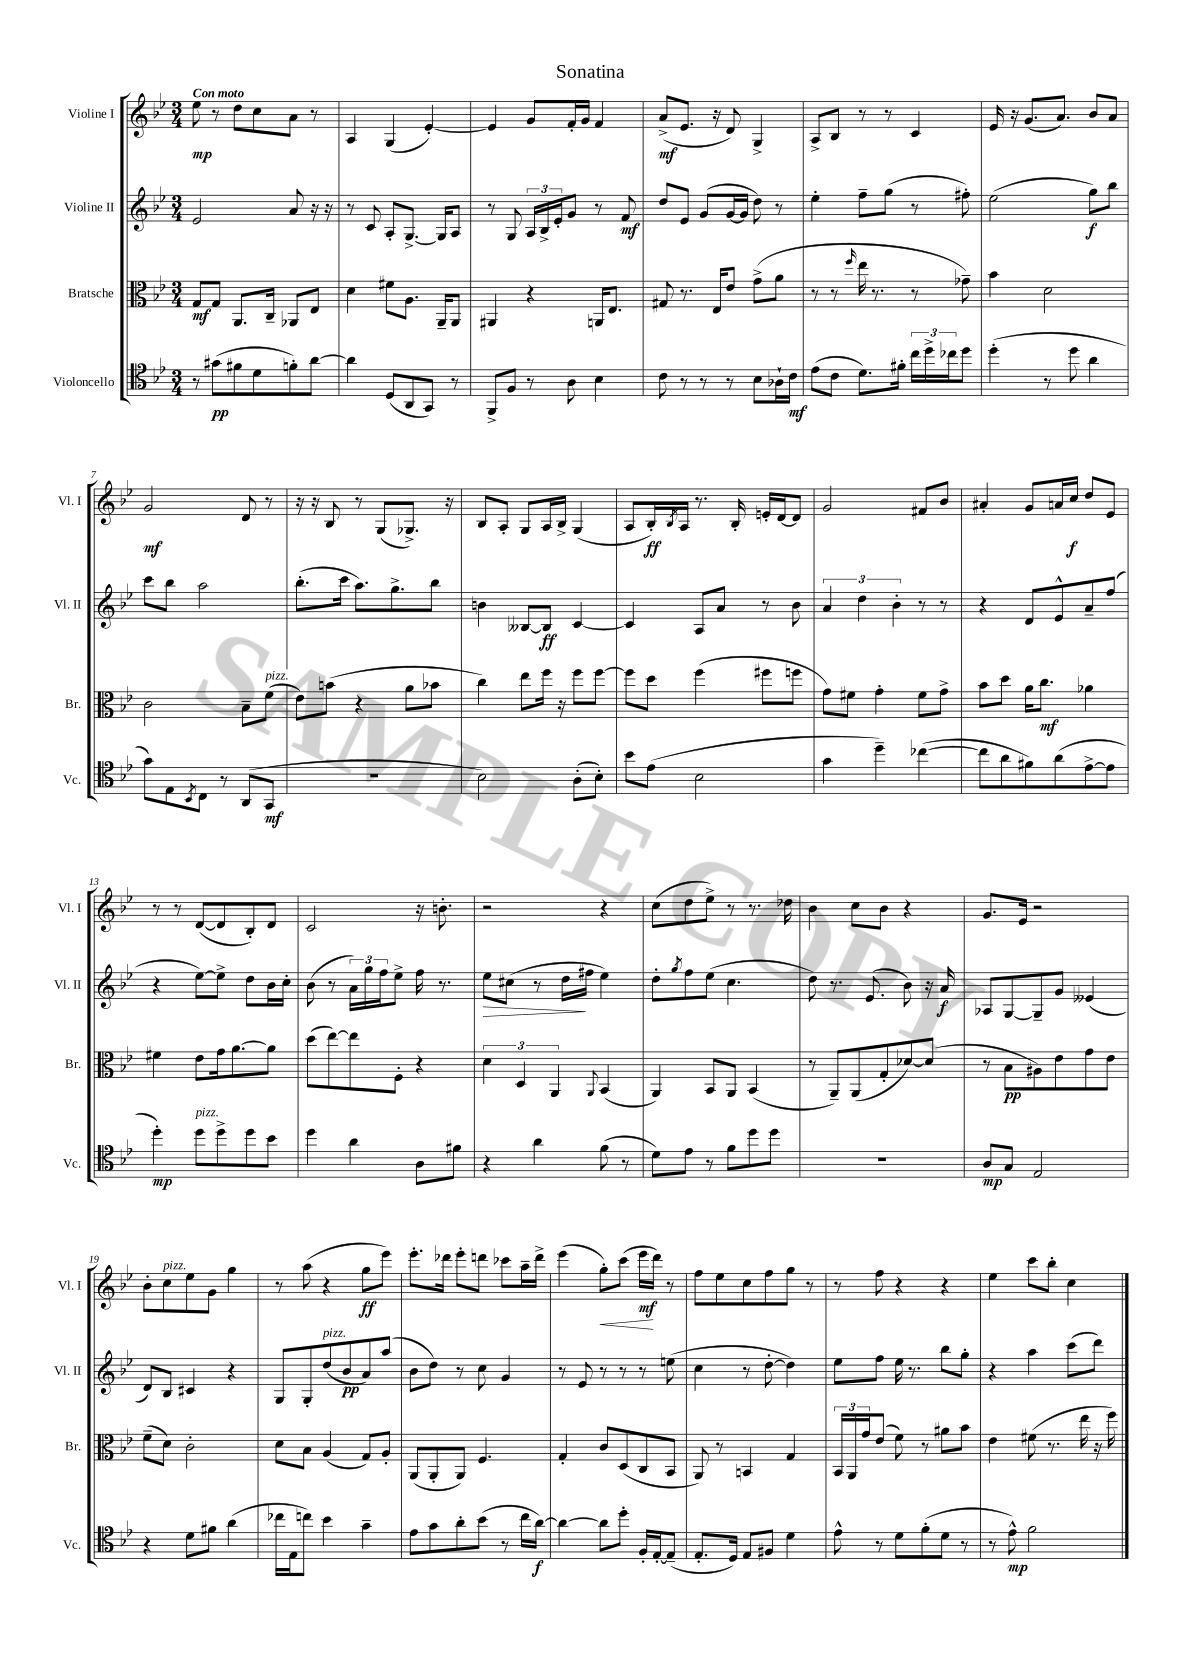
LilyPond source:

\header { title = "Sonatina" }
<<
\new StaffGroup <<
\new Staff = "s0" \with { instrumentName = "Violine I" shortInstrumentName = "Vl. I" } {
    \clef treble \key bes \major \numericTimeSignature \time 3/4 \tempo "Con moto"
    ees''8\mp r8 d''8 c''8 a'8 r8 |
    a4 g4( ees'4~-.) |
    ees'4 g'8 f'16-. g'16 f'4 |
    a'8->\mf( ees'8. r16 d'8) g4-> |
    a8-> bes8 r8 r8 c'4 |
    ees'16 r16 g'8.( a'8.) bes'8 a'8 |
    g'2\mf d'8 r8 |
    r16 r16 bes8 r8 g8( ges8.->) r16 |
    bes8 a8-. g8 a16 bes16-> g4( |
    a8 bes16-.\ff) \acciaccatura { bes8 } a16 r8. bes16-. e'16-. d'16~ d'8 |
    g'2 fis'8 bes'8 |
    ais'4-. g'8 a'16 c''16\f d''8 ees'8 |
    r8 r8 d'8~( d'8 bes8-.) d'8 |
    c'2 r16 b'8.-. |
    r2 r4 |
    c''8( d''8 ees''8->) r8 r8. des''16 |
    bes'4 c''8 bes'8 r4 |
    g'8. ees'16 r2 |
    bes'8-. c''8^\markup { \italic "pizz." } ees''8 g'8 g''4 |
    r8 a''8( r4 g''8\ff ees'''8) |
    ees'''8.-. des'''16 ees'''8-. d'''8 ces'''8 a''16-- d'''16-> |
    ees'''4( g''8-.\<) c'''8( ees'''16\mf\! d'''16) r8 |
    f''8 ees''8 c''8 f''8 g''8 r8 |
    r8 f''8 r4 r4 |
    ees''4 c'''8 bes''8-. c''4 \bar "|." |
}
\new Staff = "s1" \with { instrumentName = "Violine II" shortInstrumentName = "Vl. II" } {
    \clef treble \key bes \major \numericTimeSignature \time 3/4
    ees'2 a'8 r16 r16 |
    r8 c'8 a8-. g8.~-> g16 a8 |
    r8 g8 \tuplet 3/2 { a16 bes16-> ees'16-. } g'8 r8 f'8\mf |
    d''8 ees'8 g'8( g'16~ g'16 d''8) r8 |
    ees''4-. f''8-- g''8( r8 fis''8-.) |
    ees''2( g''8\f) bes''8 |
    c'''8 bes''8 a''2 |
    bes''8.-.( c'''16 a''8.) g''8.-> bes''8 |
    b'4 beses8~ beses8\ff c'4~ |
    c'4 a8 a'8 r8 bes'8 |
    \tuplet 3/2 { a'4 d''4 bes'4-. } r8 r8 |
    r4 d'8 ees'8-^ a'8-- f''8( |
    r4 ees''8~) ees''8-> d''8 bes'16 c''16-. |
    bes'8( r8 \tuplet 3/2 { a'16) g''16 f''16 } ees''8-> f''16 r8. |
    ees''8\> cis''8( r8 d''16\! fis''16 ees''4) |
    d''8-. \acciaccatura { g''8 } f''8 ees''8( c''4. |
    d''8) r8. ees'8.( bes'8) r16 a'16\f |
    aes8 g8~ g8-- g'8 eeses'4( |
    d'8) bes8 cis'4 r4 |
    g8 g8-. d''8^\markup { \italic "pizz." }( bes'8\pp a'8) a''8( |
    bes'8 d''8) r8 c''8 g'4 |
    r8 ees'8 r8 r8 r8 e''8( |
    c''4 r8 d''8~-. d''4) |
    ees''8 f''8 ees''16 r8. bes''8 g''8-. |
    r4 a''4 c'''8( d'''8) \bar "|." |
}
\new Staff = "s2" \with { instrumentName = "Bratsche" shortInstrumentName = "Br." } {
    \clef alto \key bes \major \numericTimeSignature \time 3/4
    g8\mf g8 a,8. c16-- aes,8 ees8 |
    d'4 fis'8 a8. a,16-- a,8 |
    ais,4 r4 a,16 ees8. |
    gis8 r8. ees16 ees'8 g'8->( a'8 |
    r8 r8 \grace { f''16 } ees''16 r8. r8 ges'8--) |
    bes'4 d'2 |
    c'2 bes8-- f'8^\markup { \italic "pizz." }( |
    ees'8) b'8( r4 a'8 bes'8 |
    c''4) ees''8 f''16 r16 f''8 f''8~ |
    f''8 d''8 f''4( fis''8 f''8 |
    g'8) fis'8 g'4-. fis'8 g'8-> |
    bes'8 d''8 a'16 c''8.\mf aes'4 |
    fis'4 ees'8 g'16 a'8.~ a'8 |
    d''8( ees''8~) ees''8 f8-. r4 |
    \tuplet 3/2 { d'4 d4 a,4 } \appoggiatura { a,8 } bes,4( |
    a,4) bes,8 a,8 bes,4( |
    r8 a,8--) a,8( g8-. des'8~) des'8( |
    r8 bes8\pp ais8) ees'8 g'8 ees'8 |
    f'8--( d'8) c'2-. |
    d'8 bes8 a4( g8) a8-. |
    a,8( a,8-. a,8) f4. |
    g4-. c'8 d8( c8 bes,8 |
    a,8) r8 b,4 g4 |
    \tuplet 3/2 { bes,16 a,16 g'16 } ees'8( f'8) r8 ais'8 bes'8 |
    ees'4 fis'8( r8. ees''16 r16 f''16) \bar "|." |
}
\new Staff = "s3" \with { instrumentName = "Violoncello" shortInstrumentName = "Vc." } {
    \clef tenor \key bes \major \numericTimeSignature \time 3/4
    r8 gis'8\pp( fis'8 d'8 f'8-.) a'8~ |
    a'4 d8( a,8 g,8) r8 |
    f,8-> f8 r8 a8 bes4 |
    c'8 r8 r8 r8 bes8 aes16-! c'16\mf |
    ees'8( c'8 d'8.) fis'16-. \tuplet 3/2 { c''16 d''16-> ces''16 } d''8 |
    d''4-.( r8 d''8 a'4 |
    g'8) ees8 \acciaccatura { bes,8 } c8 r8 a,8( g,8\mf |
    R2. |
    bes2) a8-.( bes8-.) |
    bes'8 ees'8( bes2 |
    g'4 d''4--) ces''4~( |
    ces''8 a'8 fis'8) a'8( ees'8~-> ees'8 |
    d''4-.\mp) d''8^\markup { \italic "pizz." } d''8-> d''8 bes'8 |
    d''4 a'4 a8 fis'8 |
    r4 a'4 f'8( r8 |
    d'8) ees'8 r8 f'8 d''8 d''8 |
    R2. |
    a8\mp g8 ees2 |
    r4 d'8 fis'8 a'4( |
    ces''16 ees16 c''8) bes'4 g'4-- |
    ees'8 g'8 a'8-. bes'8( r8 c''16 a'16~\f) |
    a'4~ a'8 d''8-. f16-. ees16~-. ees8--( |
    ees8.-. d16) ees8 fis8 d'4 |
    ees'8-^ r8 d'8 f'8-.( d'8 r8 |
    r8 ees'8-^\mp) f'2 \bar "|." |
}
>>
>>
